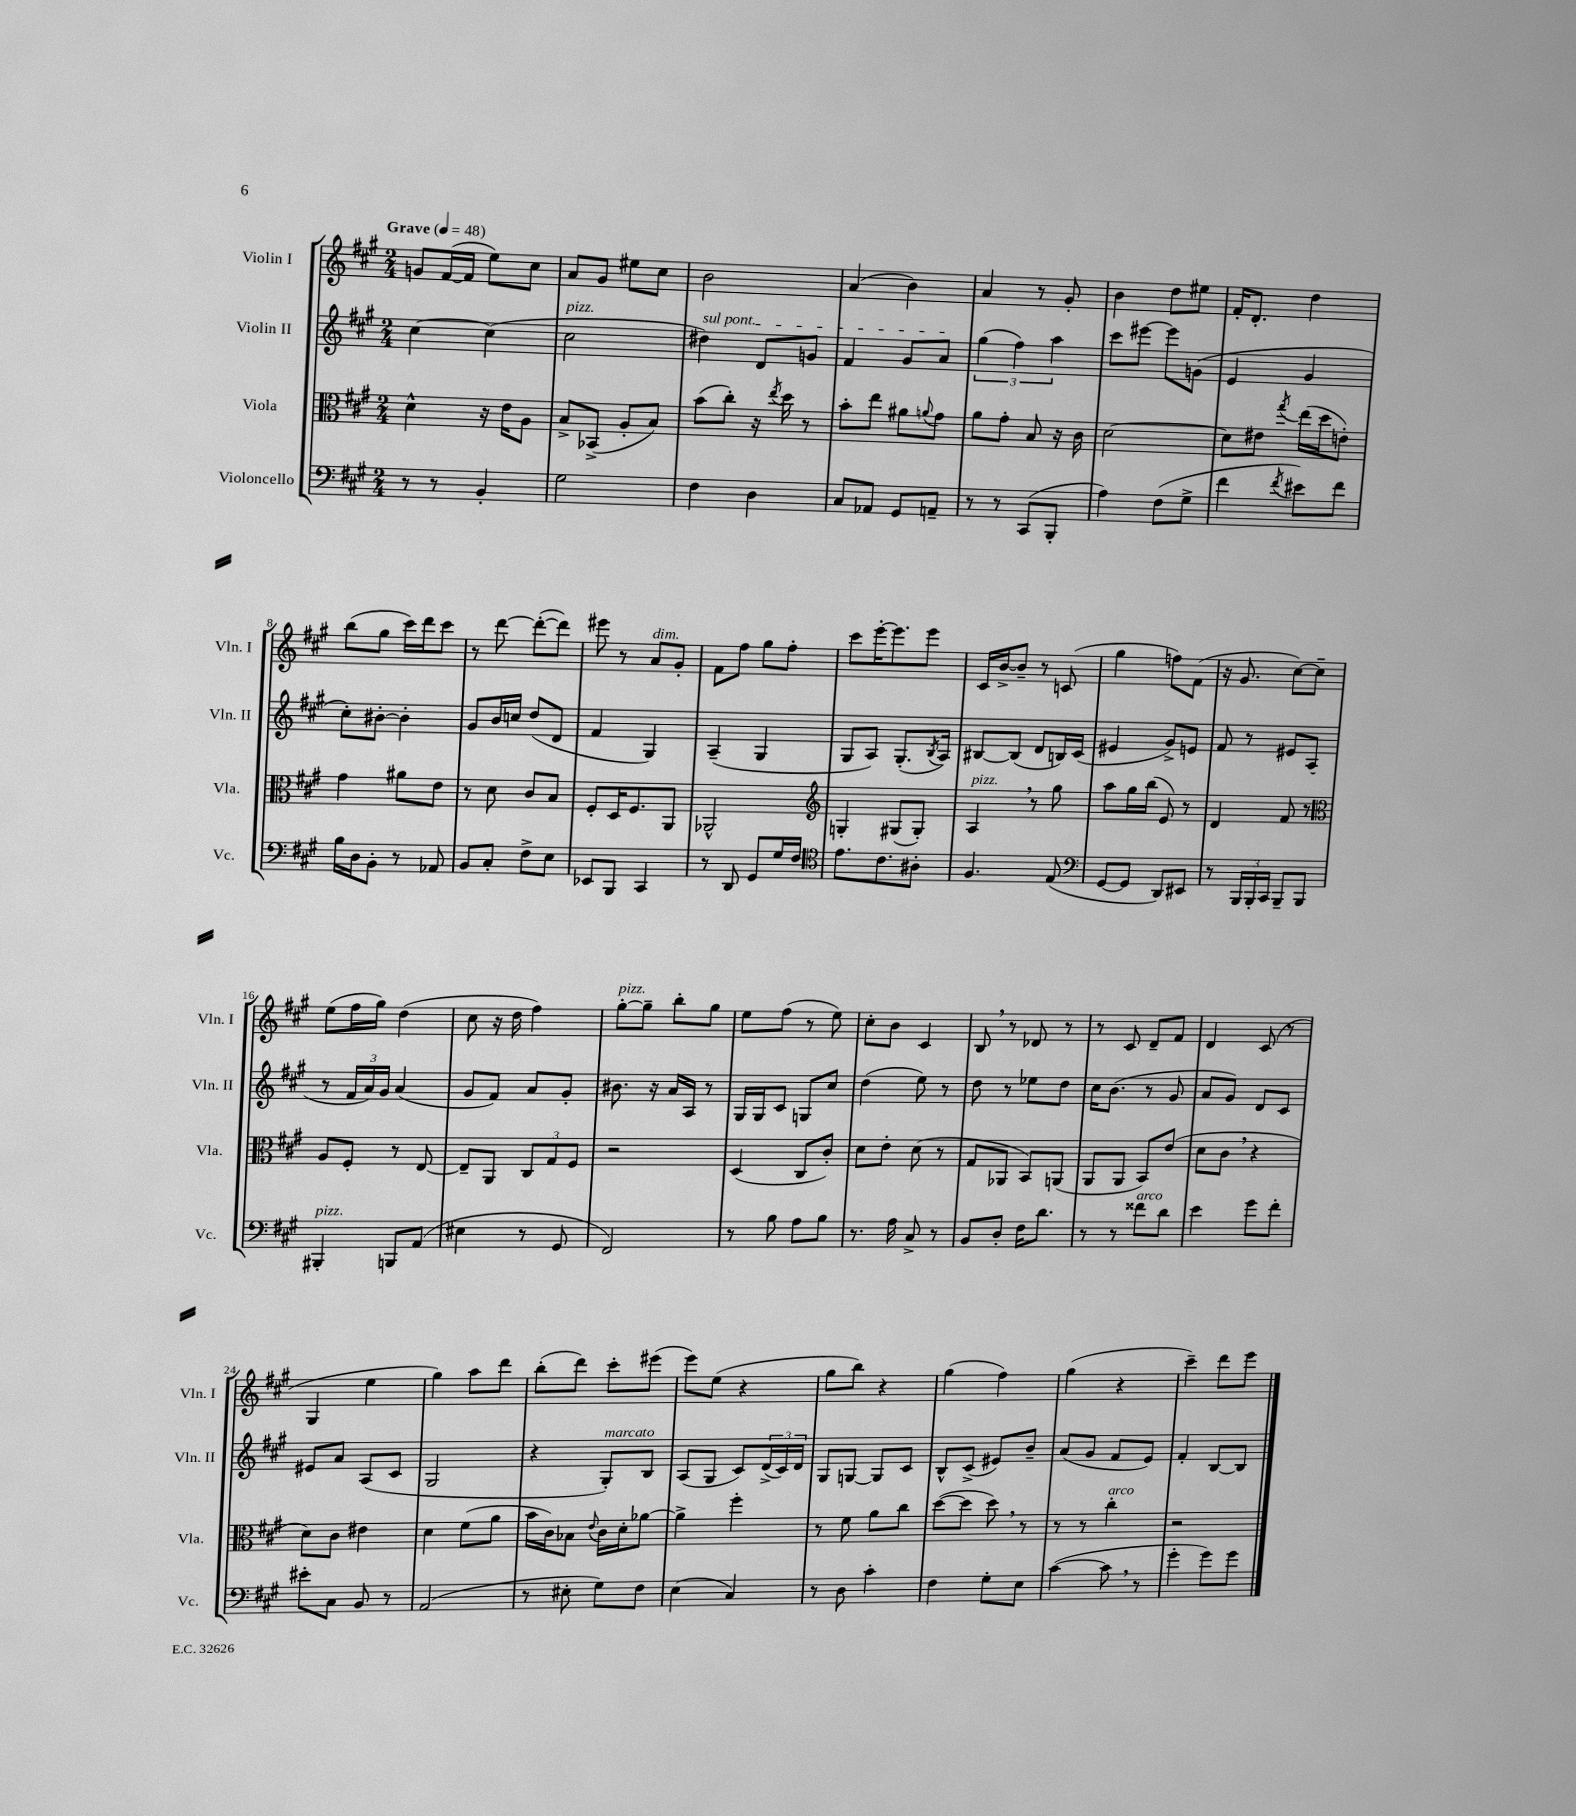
<<
\new StaffGroup <<
\new Staff = "s0" \with { instrumentName = "Violin I" shortInstrumentName = "Vln. I" } {
    \clef treble \key a \major \numericTimeSignature \time 2/4 \tempo "Grave" 4 = 48
    g'8 fis'16~( fis'16 e''8) cis''8 |
    a'8 gis'8 eis''8 cis''8 |
    b'2 |
    a'4( b'4) |
    a'4 r8 gis'8-. |
    b'4 d''8 eis''8 |
    fis'16-. d'8.-. d''4 |
    b''8( gis''8 cis'''16) d'''16 cis'''8 |
    r8 d'''8~ d'''8~-.( d'''8) |
    eis'''8 r8 a'8^\markup { \italic "dim." } gis'8-. |
    fis'8 fis''8 gis''8 fis''8-. |
    cis'''8 e'''16~-. e'''8. e'''8 |
    cis'16 b'16~-> b'8-- r8 c'8( |
    gis''4 f''8) fis'8( |
    r16 gis'8. cis''8~) cis''8-- |
    e''8( fis''16 gis''16) d''4( |
    cis''8 r16 d''16 fis''4) |
    gis''8~-.^\markup { \italic "pizz." } gis''8-- b''8-. gis''8 |
    e''8 fis''8( r8 e''8) |
    cis''8-. b'8 cis'4 |
    b8 \breathe r8 des'8 r8 |
    r8 cis'8 d'8-- fis'8 |
    d'4 cis'8( r8 |
    gis4 e''4 |
    gis''4) a''8 d'''8 |
    b''8-.( d'''8) cis'''8-. eis'''8( |
    e'''8) e''8( r4 |
    gis''8 b''8) r4 |
    gis''4( fis''4) |
    gis''4( r4 |
    cis'''4--) d'''8 e'''8 \bar "|." |
}
\new Staff = "s1" \with { instrumentName = "Violin II" shortInstrumentName = "Vln. II" } {
    \clef treble \key a \major \numericTimeSignature \time 2/4
    cis''4~ cis''4( |
    cis''2^\markup { \italic "pizz." } |
    \once \override TextSpanner.bound-details.left.text = \markup { \italic "sul pont." } dis''4\startTextSpan) d'8 g'8 |
    fis'4 gis'8 a'8\stopTextSpan |
    \tuplet 3/2 { gis''4( fis''4) a''4 } |
    cis'''8 eis'''8~ eis'''8 g'8( |
    e'4 gis'4 |
    cis''8-.) bis'8~-. bis'4-. |
    gis'8 b'16 c''16 d''8( d'8 |
    fis'4 gis4) |
    a4--( gis4 |
    gis8 a8) gis8.-.( \acciaccatura { b8 } a16) |
    bis8~ bis8( d'8 b16) cis'16( |
    eis'4 gis'8->) e'8 |
    fis'8 r8 eis'8 a8( |
    r8 \tuplet 3/2 { fis'16 a'16) gis'16 } a'4( |
    gis'8 fis'8) a'8 gis'8-. |
    bis'8. r16 a'16 a16 r8 |
    gis16 gis16 cis'8 g8 cis''8 |
    d''4( e''8) r8 |
    d''8 r8 ees''8 d''8 |
    cis''16 b'8.( r8 gis'8 |
    a'8 gis'8) d'8 cis'8 |
    eis'8 a'8 a8( cis'8 |
    gis2 |
    r4 gis8-.^\markup { \italic "marcato" }) b8 |
    a8( gis8 cis'8) \tuplet 3/2 { d'16->( cis'16) d'16 } |
    gis8 g8~ g8 cis'8 |
    b8-^ cis'8->( eis'8) b'8-- |
    a'8( gis'8 fis'8 e'8) |
    fis'4-. b8~ b8 \bar "|." |
}
\new Staff = "s2" \with { instrumentName = "Viola" shortInstrumentName = "Vla." } {
    \clef alto \key a \major \numericTimeSignature \time 2/4
    d'4-^ r16 e'16 a8 |
    b8-> bes,8->( a8-. b8) |
    b'8( cis''8-.) r16 \acciaccatura { e''8 } d''16 r8 |
    b'8-. e''8 ais'8 \appoggiatura { a'8 } gis'8 |
    a'8 gis'8-. b8 r16 cis'16 |
    d'2~ |
    d'8 eis'8 \acciaccatura { gis''8 } e''16( d''16 e'8-.) |
    gis'4 ais'8 e'8 |
    r8 d'8 cis'8 b8 |
    fis8-. d16 fis8. a,8 |
    aes,2-^ |
    \clef treble g4-. gis8( gis8-.) |
    a4^\markup { \italic "pizz." } \breathe r8 gis''8 |
    a''8 gis''16 b''16( e'8) r8 |
    d'4 fis'8 r8 |
    \clef alto a8 fis8-. r8 e8~ |
    e8-- a,8 \tuplet 3/2 { cis8 gis8 fis8 } |
    r2 |
    d4( cis8 cis'8-.) |
    d'8 e'8-. d'8( r8 |
    gis8 aes,8 b,8) a,8( |
    a,8 a,8 b,8) e'8( |
    d'8 cis'8 \breathe r4 |
    d'8) cis'8 eis'4 |
    d'4 fis'8( a'8 |
    b'16 cis'16) bes8 \appoggiatura { e'8 } cis'16 d'16-. aes'8~ |
    aes'4-> fis''4-. |
    r8 fis'8 a'8 cis''8 |
    d''8~( d''8 d''8) \breathe r8 |
    r8 r8 cis''4-.^\markup { \italic "arco" } |
    r2 \bar "|." |
}
\new Staff = "s3" \with { instrumentName = "Violoncello" shortInstrumentName = "Vc." } {
    \clef bass \key a \major \numericTimeSignature \time 2/4
    r8 r8 b,4-. |
    gis2 |
    fis4 d4 |
    cis8 aes,8 gis,8 a,8-- |
    r8 r8 cis,8( b,,8-. |
    a4) fis8( gis8-> |
    fis'4 \acciaccatura { fis'8 } eis'8) fis'8 |
    b16 d16 b,8-. r8 aes,8 |
    b,8 cis8-. fis8-> e8 |
    ees,8 b,,8 cis,4 |
    r8 d,8 gis,8 gis16 fis16 |
    \clef tenor e'8. cis'8. ais8-. |
    fis4. e8( |
    \clef bass gis,8~ gis,8 d,8) eis,8 |
    r8 \tuplet 3/2 { b,,16 b,,16-. cis,16 } b,,8-- b,,8 |
    bis,,4-.^\markup { \italic "pizz." } b,,8 a,8( |
    eis4 r8 gis,8 |
    fis,2) |
    r8 b8 a8 b8 |
    r8. a16 cis8-> r8 |
    b,8 d8-. fis16 d'8. |
    r8 r8 fisis'8^\markup { \italic "arco" } d'8 |
    e'4 gis'8 fis'8-. |
    eis'8-. cis8 b,8 r8 |
    a,2( |
    r8 eis8-. gis8) fis8 |
    e4( cis4) |
    r8 d8 cis'4-. |
    fis4 gis8-. e8 |
    cis'4~( cis'8 \breathe r8 |
    gis'4-. gis'8) gis'8 \bar "|." |
}
>>
>>
